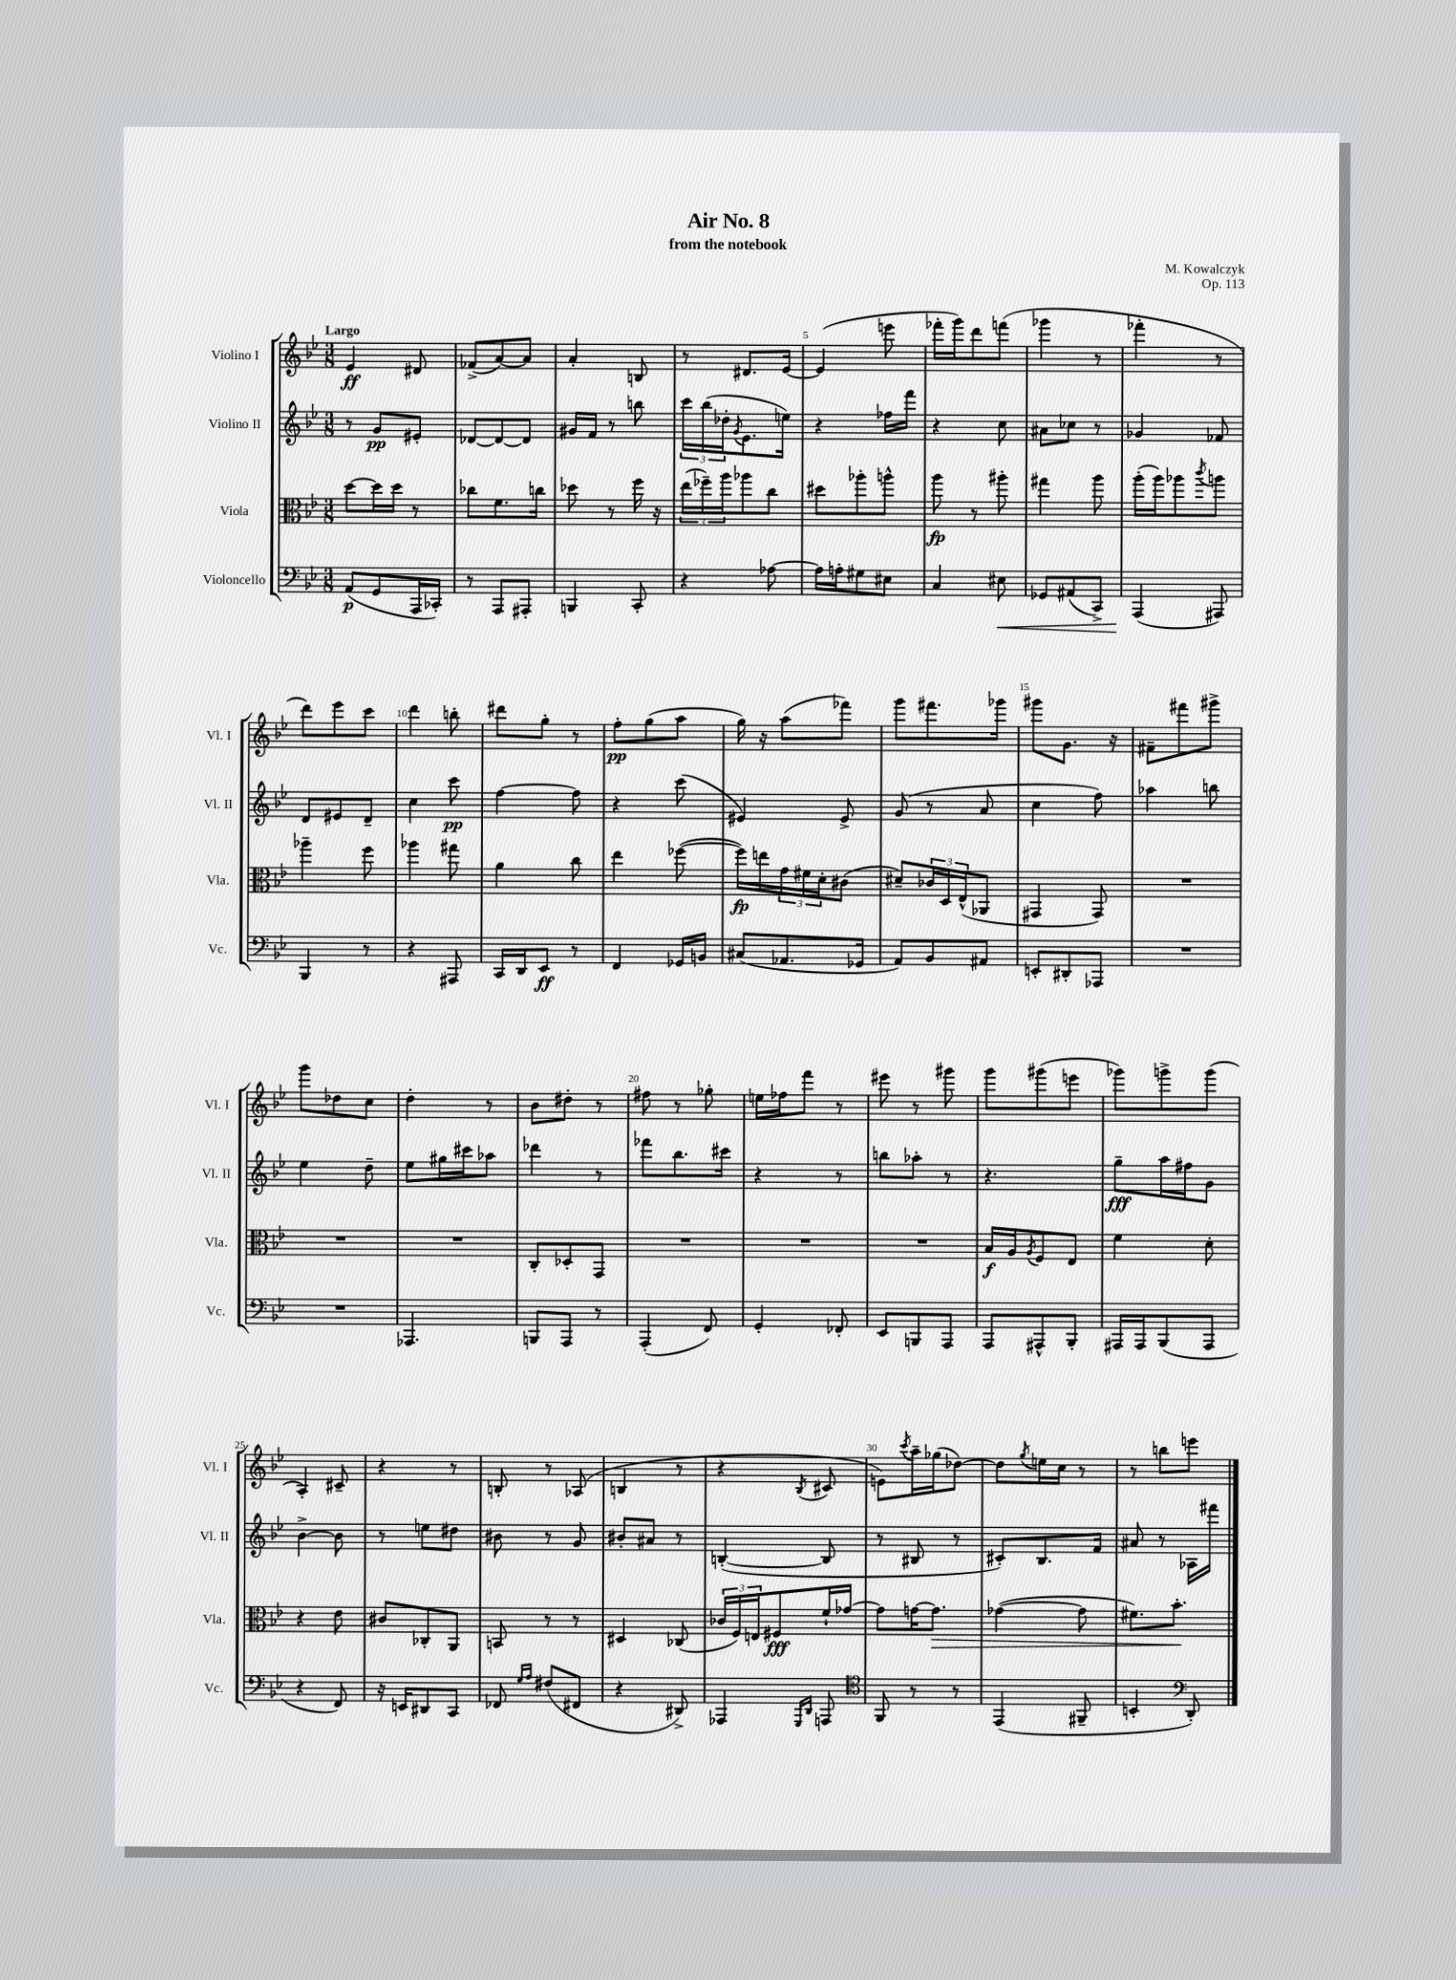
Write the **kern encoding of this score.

**kern	**kern	**kern	**kern
*staff4	*staff3	*staff2	*staff1
*clefF4	*clefC3	*clefG2	*clefG2
*k[b-e-]	*k[b-e-]	*k[b-e-]	*k[b-e-]
*M3/8	*M3/8	*M3/8	*M3/8
(8AA/L	[8dd\L	8r	4e-/
8GG/	16dd\]L	8g/L	.
.	16dd\JJ	.	.
16AAA/L	8r	8e#'/J	8d#/
16CC-'/JJ)	.	.	.
=	=	=	=
8r	8cc-\L	[8d-/L	(8f-^/L
8AAA/L	8.f\	8d-/_	[8a/)
8AAA#'/J	.	8d-/]J	8a/]J
.	16cc\Jk	.	.
=	=	=	=
4BBB/	8dd-\	16g#/LL	4a'/
.	.	16f/JJ	.
.	8r	8r	.
8CC'/	16ff\	8bb\	8B/
.	16r	.	.
=	=	=	=
4r	(24ee-\LL	24ccc\LL	8r
.	24ff-~\)	(24bb-\	.
.	24aa\J	24dd-'\J	.
.	.	8qg/	.
.	8aa-\	8.e-\	8.d#/L
[8A-\	8cc\J	.	.
.	.	16ee\Jk)	[16e-/Jk
=	=	=	=
16A-\]LL	8dd#\L	4r	(4e-/]
16A'\J	.	.	.
8G#\	8aa-'\	.	.
8E#\J	8aa^^\J	16ff-\LL	8eee\
.	.	16fff\JJ	.
=	=	=	=
4C/	8aa\	4r	16fff-'\LL
.	.	.	16ggg\J)
.	8r	.	8ddd\
8E#\	8aa#'\	8cc\	(8fff\J
=	=	=	=
8GG-/L	4gg#\	8a#\L	4ggg-\
(8AA#/	.	8cc-\J	.
8CC^/J)	8aa\	8r	8r
=	=	=	=
(4AAA/	(16aa'\LL	4g-/	4fff-'\
.	16aa\J)	.	.
.	8aa-\	.	.
.	8qccc/	.	.
8AAA#/)	8aa\J	8f-/	8r
=	=	=	=
4BBB-/	4aa-~\	8d/L	8ddd\L)
.	.	8e#/	8eee-\
8r	8ff\	8d~/J	8ccc\J
=	=	=	=
4r	4aa-\	4cc\	4ddd\
8AAA#/	8gg#\	8ccc\	8bb'\
=	=	=	=
16CC/LL	4a\	[4ff\	8ddd#\L
16DD/J	.	.	.
8EE-/J	.	.	8gg'\J
8r	8cc\	8ff\]	8r
=	=	=	=
4FF/	4ee-\	4r	8ff'\L
.	.	.	(8gg\
16GG-/LL	([8ff-\	(8ccc\	8aa\J
16BB/JJ	.	.	.
=	=	=	=
(8C#/L	16ff-\]LL)	4e#/)	16gg\)
.	16ee\	.	16r
8.AA-/	24g\	.	(8aa\L
.	24f#\	.	.
.	24d'\J	.	.
.	(8c#\J	8e#^/	8fff-\J)
16GG-/Jk	.	.	.
=	=	=	=
8AA/L)	8d#~/L)	(8g/	8ggg\L
8BB-/	24c-/L	8r	8.fff#\
.	24D/	.	.
.	(24E-^^/J	.	.
8AA#/J	8AA-/J	8a/	.
.	.	.	16ggg-\Jk
=	=	=	=
8EE'/L	4GG#/	4cc\	8ggg#\L
8DD#'/	.	.	8.g\J
8AAA-/J	8GG#/)	8ff\)	.
.	.	.	16r
=	=	=	=
4.r	4.r	4aa-\	8f#~\L
.	.	.	8fff#\
.	.	8bb\	8ggg#^\J
=	=	=	=
4.r	4.r	4ee-\	8ggg\L
.	.	.	8dd-\
.	.	8dd~\	8cc\J
=	=	=	=
4.AAA-/	4.r	8ee-\L	4dd'\
.	.	16gg#\L	.
.	.	16ccc#\J	.
.	.	8aa-\J	8r
=	=	=	=
8BBB/L	8C'/L	4ddd-\	8b-\L
8AAA/J	8D-'/	.	8dd#'\J
8r	8GG/J	8r	8r
=	=	=	=
(4AAA'/	4.r	8fff-\L	8ff#\
.	.	8.bb-\	8r
8FF/)	.	.	8gg-'\
.	.	16ccc#\Jk	.
=	=	=	=
4GG'/	4.r	4r	16ee\LL
.	.	.	16ff-\J
.	.	.	8fff\J
8FF-'/	.	8r	8r
=	=	=	=
8EE-/L	4.r	8bb\L	8eee#\
8BBB/	.	8aa-'\J	8r
8AAA/J	.	8r	8ggg#\
=	=	=	=
8AAA/L	16B-/LL	4.r	8ggg\L
.	16A/J	.	.
.	8qA/	.	.
8AAA#^^/	8F/	.	(8ggg#\
8BBB-'/J	8E-/J	.	8eee\J
=	=	=	=
16AAA#/LL	4f\	8gg~\L	8ggg-\L)
16AAA#/J	.	.	.
(8BBB-/	.	16aa\L	8ggg^\
.	.	16ff#\J	.
8AAA#/J	8d'\	8g\J	(8ggg\J
=	=	=	=
4r	4r	[4b-^\	4A'/)
8FF/)	8e-\	8b-\]	8c#~/
=	=	=	=
16r	8c#/L	8r	4r
16EE/LK	.	.	.
8DD#/	8C-'/	8ee\L	.
8CC/J	8AA/J	8dd#\J	8r
=	=	=	=
8FF-/	8BB/	8b#\	8B'/
16qqG/LL	.	.	.
16qqA/JJ	.	.	.
(8F#/L	8r	8r	8r
8FF#/J	8r	8g/	(8A-/
=	=	=	=
4r	4D#/	8b#'/L	4B/
.	.	8a#/J	.
8DD#^/)	(8C-/	8r	8r
=	=	=	=
4AAA-/	24c-/LL	([4B'/	4r
.	24F/)	.	.
.	24E/J	.	.
.	8F#/	.	.
16qqGGG/LL	.	.	.
16qqDD/JJ	.	.	8qB-/
8AAA/	16f`/L	8B/]	8c#/
.	[16g-/JJ	.	.
=	=	=	=
*clefC4	*	*	*
8FF/	8g-\]L	8r	8e\L)
.	.	.	8qccc/
8r	[16g\K	8B#/	16aa~\L
.	8.g\]J	.	(16gg-\J
8r	.	8r	[8dd-\J)
=	=	=	=
(4EE-/	([4g-\	8c#'/L)	8dd-\]L
.	.	.	8qgg/
.	.	8.B-/	16ee\L
.	.	.	16cc\JJ
8FF#~/	8g-\]	.	8r
.	.	16f/Jk	.
=	=	=	=
4BB'/	8.f#\L)	8a#/	8r
.	.	8r	8bb\L
.	8.b-'\J	.	.
*clefF4	*	*	*
8DD'/)	.	16A-\LL	8eee\J
.	.	16fff#\JJ	.
==	==	==	==
*-	*-	*-	*-
